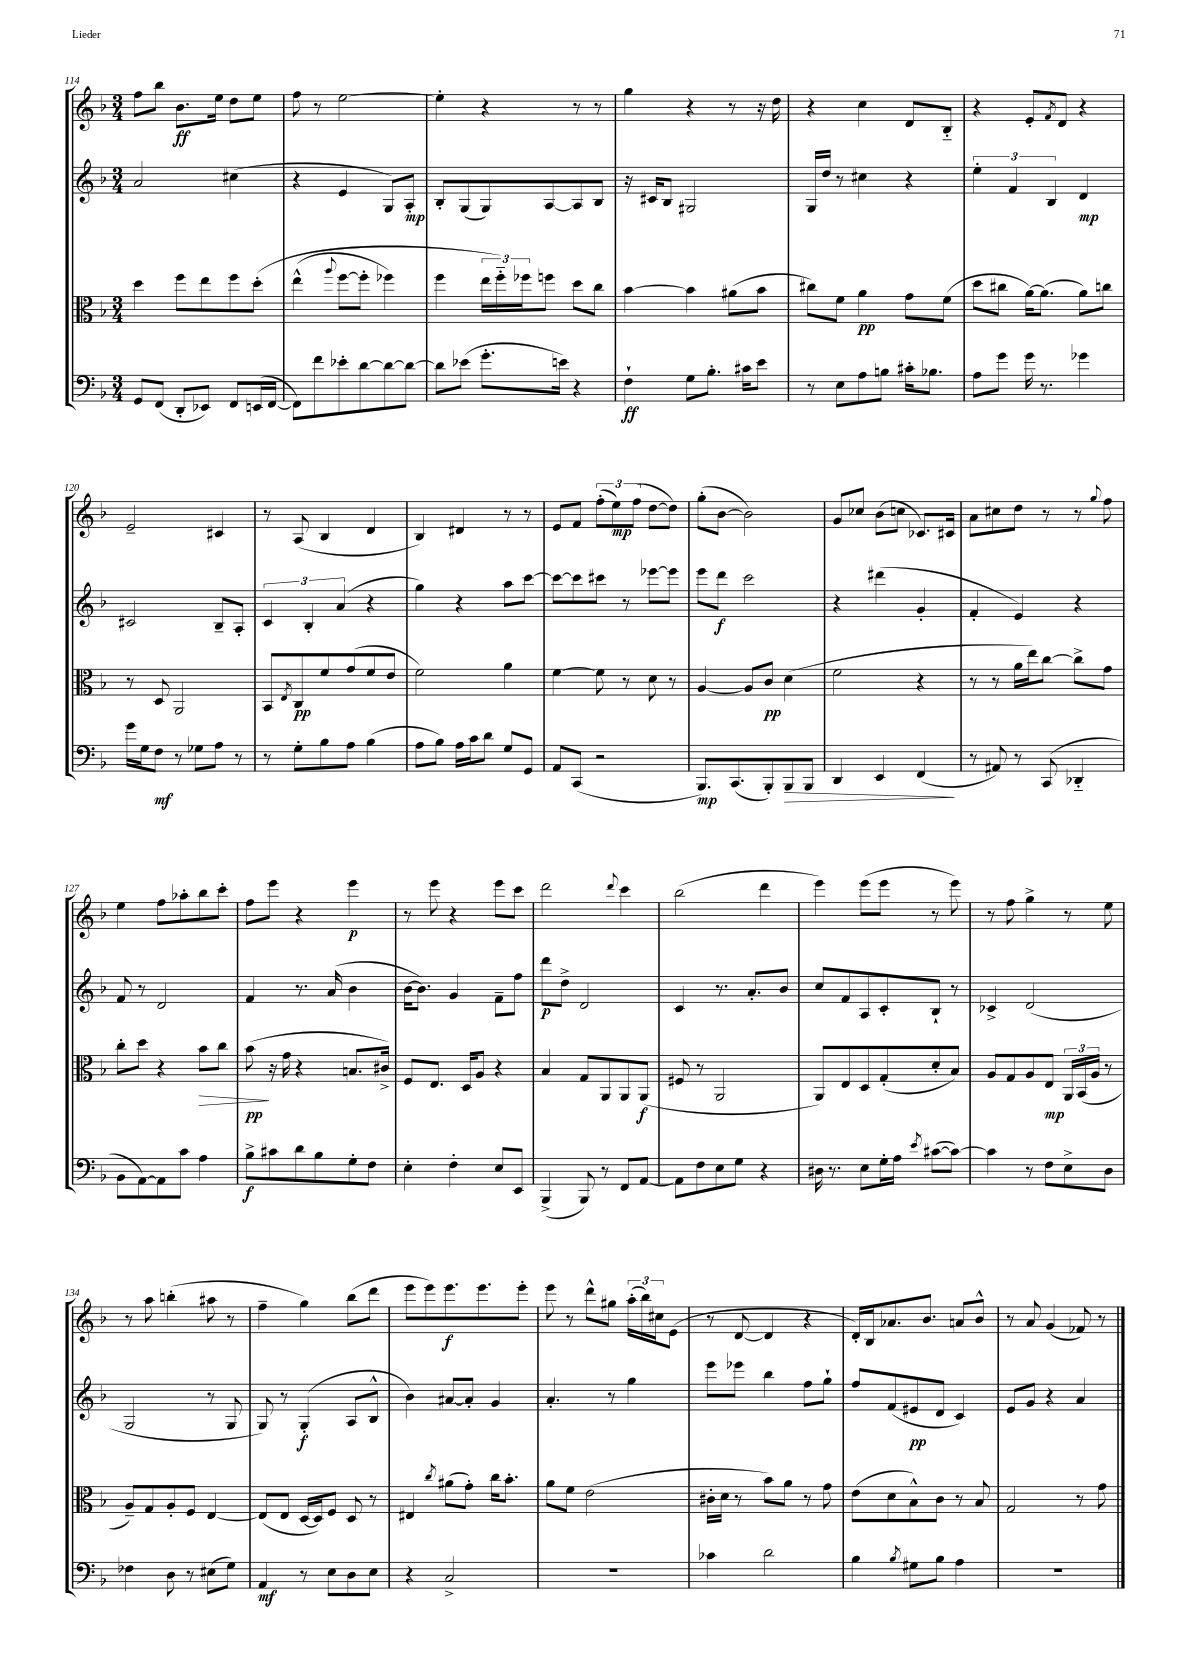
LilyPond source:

<<
\new StaffGroup <<
\new Staff = "s0" {
    \clef treble \key f \major \numericTimeSignature \time 3/4
    f''8 bes''8 bes'8.\ff e''16 d''8 e''8 |
    f''8 r8 e''2~ |
    e''4-. r4 r8 r8 |
    g''4 r4 r8 r16 d''16 |
    r4 c''4 d'8 bes8-_ |
    r4 e'8-. \acciaccatura { f'8 } d'8 r4 |
    e'2-- cis'4 |
    r8 a8( bes4 d'4 |
    bes4) dis'4 r8 r8 |
    e'8 f'8 \tuplet 3/2 { f''8-.( e''8\mp) f''8( } d''8~ d''8) |
    g''8-.( bes'8~ bes'2) |
    g'8 ces''8 bes'8( c''8 ces'8.) cis'16 |
    a'8 cis''8 d''8 r8 r8 \appoggiatura { g''8 } f''8 |
    e''4 f''8 aes''8-. bes''8 c'''8-. |
    f''8 e'''8 r4 e'''4\p |
    r8 e'''8 r4 e'''8 c'''8 |
    d'''2 \appoggiatura { d'''8 } c'''4 |
    bes''2( d'''4 |
    e'''4) e'''8( e'''8 r8 e'''8) |
    r8 f''8 g''4-> r8 e''8 |
    r8 a''8 b''4-.( ais''8 r8 |
    f''4-- g''4) bes''8( d'''8 |
    e'''8 e'''8) e'''8.\f e'''8. e'''8-. |
    e'''8 r8 d'''8-^ gis''8 \tuplet 3/2 { a''16-.( bes''16) cis''16 } e'8( |
    r8 d'8~ d'4 r4 |
    d'16-.) bes16 aes'8. bes'8. a'8 bes'8-^ |
    r8 a'8 g'4( fes'8) r8 \bar "|." |
}
\new Staff = "s1" {
    \clef treble \key f \major \numericTimeSignature \time 3/4
    a'2 cis''4( |
    r4 e'4 g8) a8-.\mp |
    bes8-. g8( g8) a8~ a8 bes8 |
    r16 cis'16 bes8 gis2 |
    g16 d''16 r8 cis''4 r4 |
    \tuplet 3/2 { e''4-. f'4 bes4 } d'4\mp |
    cis'2 bes8-- a8-. |
    \tuplet 3/2 { c'4 bes4-. a'4( } r4 |
    g''4) r4 a''8 c'''8~ |
    c'''8~ c'''8 cis'''8 r8 ees'''8~ ees'''8 |
    e'''8 d'''8\f c'''2 |
    r4 dis'''4( g'4-. |
    f'4-. e'4) r4 |
    f'8 r8 d'2 |
    f'4 r8. a'16( bes'4 |
    bes'16~ bes'8.) g'4 f'8-- f''8 |
    d'''8\p d''8-> d'2 |
    c'4 r8. a'8.-. bes'8 |
    c''8 f'8 a8 c'8-. bes8-! r8 |
    ces'4-> d'2( |
    g2 r8 g8 |
    g8) r8 g4-.\f( a8 bes8-^ |
    bes'4) ais'8~ ais'8-. g'4 |
    a'4.-. r8 g''4 |
    e'''8 ees'''8 bes''4 f''8 g''8-! |
    f''8 f'8( eis'8\pp d'8 c'4) |
    e'8 g'8 r4 a'4 \bar "|." |
}
\new Staff = "s2" {
    \clef alto \key f \major \numericTimeSignature \time 3/4
    d''4 f''8 e''8 f''8 d''8-.\( |
    e''4-^( \appoggiatura { a''8 } f''8~ f''8-. fes''4) |
    f''4 \tuplet 3/2 { e''16 f''16-_\) fes''16 } f''8 d''8 c''8 |
    bes'4~ bes'4 ais'8( bes'8 |
    cis''8) f'8 a'4\pp g'8 f'8( |
    d''8 cis''8 a'16~) a'8.( a'8) c''8 |
    r8 d8 a,2 |
    bes,8 \acciaccatura { e8 } c8\pp f'8 g'8( f'8 e'8 |
    f'2) a'4 |
    f'4~ f'8 r8 d'8 r8 |
    a4~ a8 c'8\pp d'4( |
    f'2 r4 |
    r8 r8 a'16 e''16) c''8~ c''8-> g'8 |
    c''8-. d''8 r4 bes'8\> c''8 |
    bes'8\pp\!( r16 g'16 r4 b8. cis'16->) |
    f8 e8. d16 a8 r4 |
    bes4 g8 a,8 a,8 a,8\f( |
    fis8 r8 a,2 |
    a,8) e8 d8 g8-.( d'8-. bes8) |
    a8 g8 a8 e8\mp \tuplet 3/2 { a,16 bes,16( a16 } r8 |
    a8--) g8 a8-. f8 e4~ |
    e8( e8 d16~ d16) f8 d8 r8 |
    eis4 \acciaccatura { c''8 } ais'8( g'8-.) c''16 bes'8.-. |
    a'8 f'8 e'2( |
    cis'16-. d'16 r8 bes'8) a'8 r8 g'8 |
    e'8( d'8 bes8-^) c'8 r8 bes8 |
    g2 r8 g'8 \bar "|." |
}
\new Staff = "s3" {
    \clef bass \key f \major \numericTimeSignature \time 3/4
    g,8 f,8( d,8-. ees,8) f,8 e,16( f,16~ |
    f,8) f'8 ees'8-. d'8~ d'8~ d'8~ |
    d'8 ees'8( g'8.-. e'16) r4 |
    f4-!\ff g8 bes8.-. cis'16 e'8 |
    r8 e8 a8 b8 cis'16-. bes8. |
    a8 g'8 g'16 r8. ges'4 |
    g'16 g16 f8\mf r8 ges8 a8 r8 |
    r8 g8-. bes8 a8 bes4( |
    a8 bes8) a16 c'16 d'8 g8 g,8 |
    a,8 c,8( r2 |
    bes,,8.\mp) c,8.( bes,,8-.) bes,,8\> bes,,8 |
    d,4 e,4 f,4\!( |
    r8 ais,8) r8 c,8( des,4-_ |
    bes,8 a,8~) a,8 c'8 a4 |
    bes8->\f cis'8 d'8 bes8 g8-. f8 |
    e4-. f4-. e8 e,8 |
    bes,,4->( bes,,8) r8 f,8 a,8~ |
    a,8 f8 e8 g8 r4 |
    dis16 r8. e8 g16-. a16 \acciaccatura { e'8 } cis'8~( cis'8~) |
    cis'4 r8 f8 e8-> d8 |
    fes4 d8 r8 eis8( g8) |
    a,4\mf r8 e8 d8 e8 |
    r4 c2-> |
    R2. |
    ces'4 d'2 |
    bes4 \acciaccatura { bes8 } gis8 bes8 a4 |
    R2. \bar "|." |
}
>>
>>
\layout { \context { \Score currentBarNumber = #114 } }
